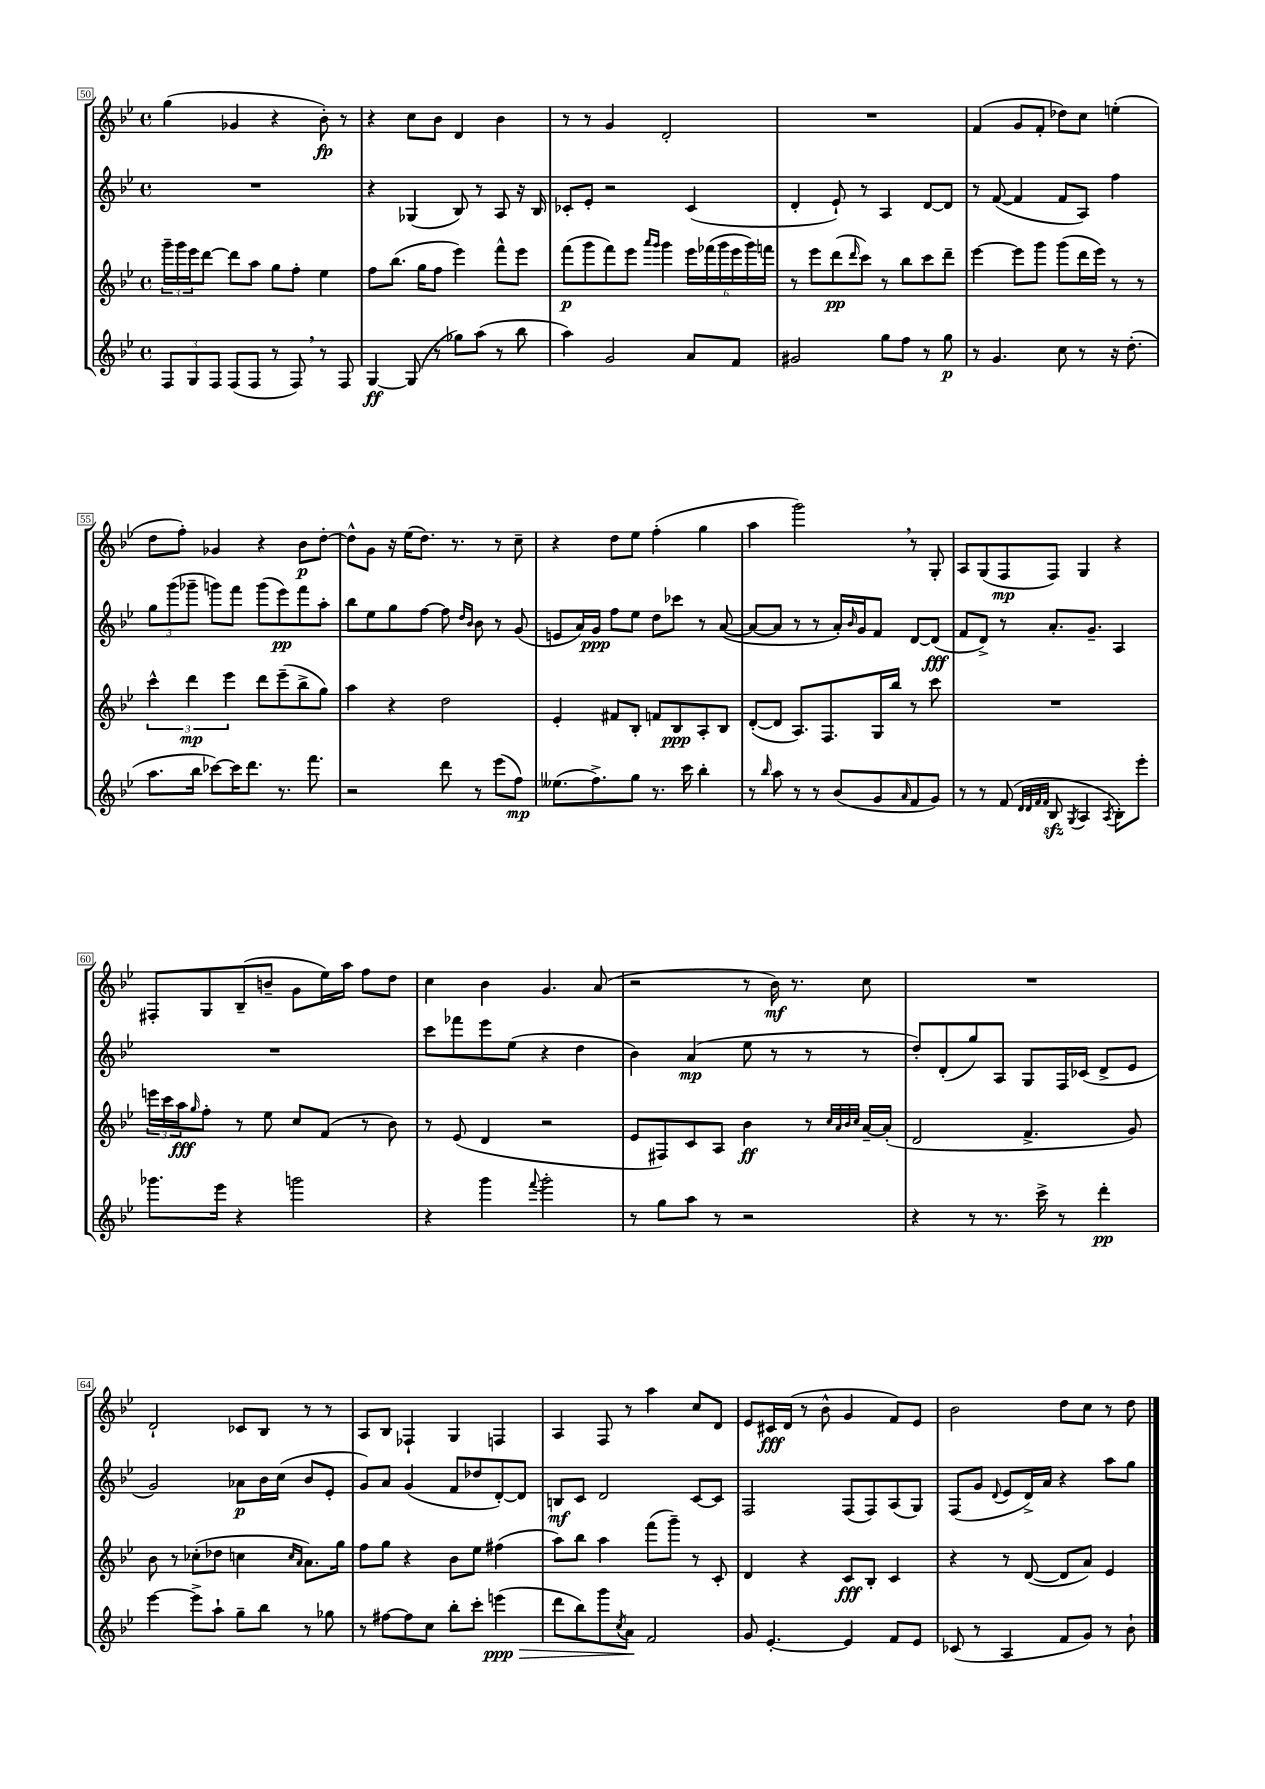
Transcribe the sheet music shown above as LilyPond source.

<<
\new StaffGroup <<
\new Staff = "s0" {
    \clef treble \key bes \major \defaultTimeSignature \time 4/4
    g''4( ges'4 r4 bes'8-.\fp) r8 |
    r4 c''8 bes'8 d'4 bes'4 |
    r8 r8 g'4 d'2-. |
    R1 |
    f'4( g'8 f'8-. des''8) c''8 e''4-.( |
    d''8 f''8-.) ges'4 r4 bes'8\p d''8~-. |
    d''8-^ g'8 r16 ees''16( d''8.) r8. r8 c''8-- |
    r4 d''8 ees''8 f''4-.( g''4 |
    a''4 g'''2) \breathe r8 g8-. |
    a8 g8( f8\mp f8) g4 r4 |
    fis8-. g8 bes8--( b'8-- g'8 ees''16) a''16 f''8 d''8 |
    c''4 bes'4 g'4. a'8( |
    r2 r8 bes'16\mf) r8. c''8 |
    R1 |
    d'2-! ces'8 bes8 r8 r8 |
    a8 bes8 fes4-! g4 f4 |
    a4 f8 r8 a''4 c''8 d'8 |
    ees'8 cis'16\fff d'16( r8 bes'8-^ g'4 f'8) ees'8 |
    bes'2 d''8 c''8 r8 d''8 \bar "|." |
}
\new Staff = "s1" {
    \clef treble \key bes \major \defaultTimeSignature \time 4/4
    R1 |
    r4 ges4( bes8) r8 a8 r16 bes16 |
    ces'8-. ees'8-. r2 ces'4( |
    d'4-. ees'8-!) r8 a4 d'8~ d'8 |
    r8 f'8~( f'4 f'8 a8) f''4 |
    \tuplet 3/2 { g''8 g'''8( ges'''8-- } g'''8) f'''8 g'''8( ees'''8\pp) f'''8 a''8-. |
    bes''8 ees''8 g''8 f''8~ f''8 \grace { d''16 bes'16 } bes'8 r8 g'8( |
    e'8 a'16) g'16\ppp f''8 ees''8 d''8 ces'''8 r8 a'8~( |
    a'8~ a'8 r8 r8 a'16-.) \grace { bes'16 } g'16 f'8 d'8~ d'8\fff( |
    f'8 d'8->) r8 a'8.-. g'8.-- a4 |
    R1 |
    c'''8 fes'''8 ees'''8 ees''8( r4 d''4 |
    bes'4) a'4\mp( ees''8 r8 r8 r8 |
    d''8-.) d'8-.( g''8) a8 g8 f16 ces'16( d'8-> ees'8 |
    g'2) aes'8\p bes'16 c''16( bes'8 ees'8-. |
    g'8) a'8 g'4( f'8 des''8 d'8~-.) d'8 |
    b8\mf c'8 d'2 c'8~ c'8 |
    f2 f8( f8) a8( g8) |
    f8( g'8 \appoggiatura { d'8 } ees'8 d'16->) a'16 r4 a''8 g''8 \bar "|." |
}
\new Staff = "s2" {
    \clef treble \key bes \major \defaultTimeSignature \time 4/4
    \tuplet 3/2 { g'''16-- g'''16 ees'''16 } d'''8~ d'''8 a''8 g''8 f''8-. ees''4 |
    f''8 bes''8.( g''16 f''8 ees'''4) f'''8-^ ees'''8 |
    f'''8\p( g'''8 f'''8) ees'''8 \grace { a'''16 g'''16 } g'''4 \tuplet 6/4 { ees'''16 fes'''16( g'''16 ees'''16 g'''16) f'''16 } |
    r8 ees'''8 d'''8\pp( \grace { d'''16 } c'''8) r8 bes''8 c'''8 d'''8-- |
    ees'''4~ ees'''8 g'''8 g'''8( d'''16 ees'''16) r8 r8 |
    \tuplet 3/2 { c'''4-^ d'''4\mp ees'''4 } d'''8 ees'''8--( bes''8-> g''8) |
    a''4 r4 d''2 |
    ees'4-. fis'8 bes8-. f'8 bes8\ppp a8-. bes8 |
    d'8~-.( d'8 a8.) f8. g16 bes''16 r8 c'''8 |
    R1 |
    \tuplet 3/2 { e'''16 c'''16 a''16\fff } \grace { g''16 } f''8-. r8 ees''8 c''8 f'8( r8 bes'8) |
    r8 ees'8( d'4 r2 |
    ees'8 fis8) c'8 a8 bes'4\ff r8 \grace { c''32 a'32 bes'32 c''32 } a'16~-- a'16-.( |
    d'2 f'4.-> g'8) |
    bes'8 r8 ces''8-.( des''8 c''4 \grace { c''16 a'16 } a'8.) g''16 |
    f''8 g''8 r4 bes'8 ees''8 fis''4( |
    a''8) bes''8 a''4 f'''8( g'''8--) r8 c'8-. |
    d'4 r4 c'8\fff bes8-. c'4 |
    r4 r8 d'8~( d'8 a'8) ees'4 \bar "|." |
}
\new Staff = "s3" {
    \clef treble \key bes \major \defaultTimeSignature \time 4/4
    \tuplet 3/2 { f8 g8 f8 } f8( f8 r8 f8) \breathe r8 f8 |
    g4~\ff g8( r8 ges''8) a''8( r8 bes''8 |
    a''4) g'2 a'8 f'8 |
    gis'2 g''8 f''8 r8 g''8\p |
    r8 g'4. c''8 r8 r16 d''8.-.( |
    a''8. bes''16 ces'''8~) ces'''16 d'''8. r8. f'''8. |
    r2 d'''8 r8 ees'''8( f''8\mp) |
    eeses''8.( f''8.->) g''8 r8. c'''16 bes''4-. |
    r8 \grace { bes''16 } a''8 r8 r8 bes'8( g'8 \grace { a'16 } f'8 g'8) |
    r8 r8 f'8( \grace { d'32 d'32 f'32 f'32 } bes8\sfz \acciaccatura { g8 } a4 \acciaccatura { a8 } bes8-.) ees'''8-. |
    ges'''8. ees'''16 r4 g'''2 |
    r4 g'''4 \appoggiatura { f'''8 } g'''2-. |
    r8 g''8 a''8 r8 r2 |
    r4 r8 r8. c'''16-> r8 d'''4-.\pp |
    ees'''4~ ees'''8-> a''8-! g''8-- bes''8 r8 ges''8 |
    r8 fis''8~ fis''8 c''8 bes''8-. c'''8-. e'''4\ppp\>( |
    d'''8 bes''8) g'''8 \acciaccatura { c''8 } a'8\! f'2 |
    g'8 ees'4.~-. ees'4 f'8 ees'8 |
    ces'8( r8 a4 f'8 g'8) r8 bes'8-! \bar "|." |
}
>>
>>
\layout { \context { \Score currentBarNumber = #50 \override BarNumber.stencil = #(make-stencil-boxer 0.1 0.3 ly:text-interface::print) } }
